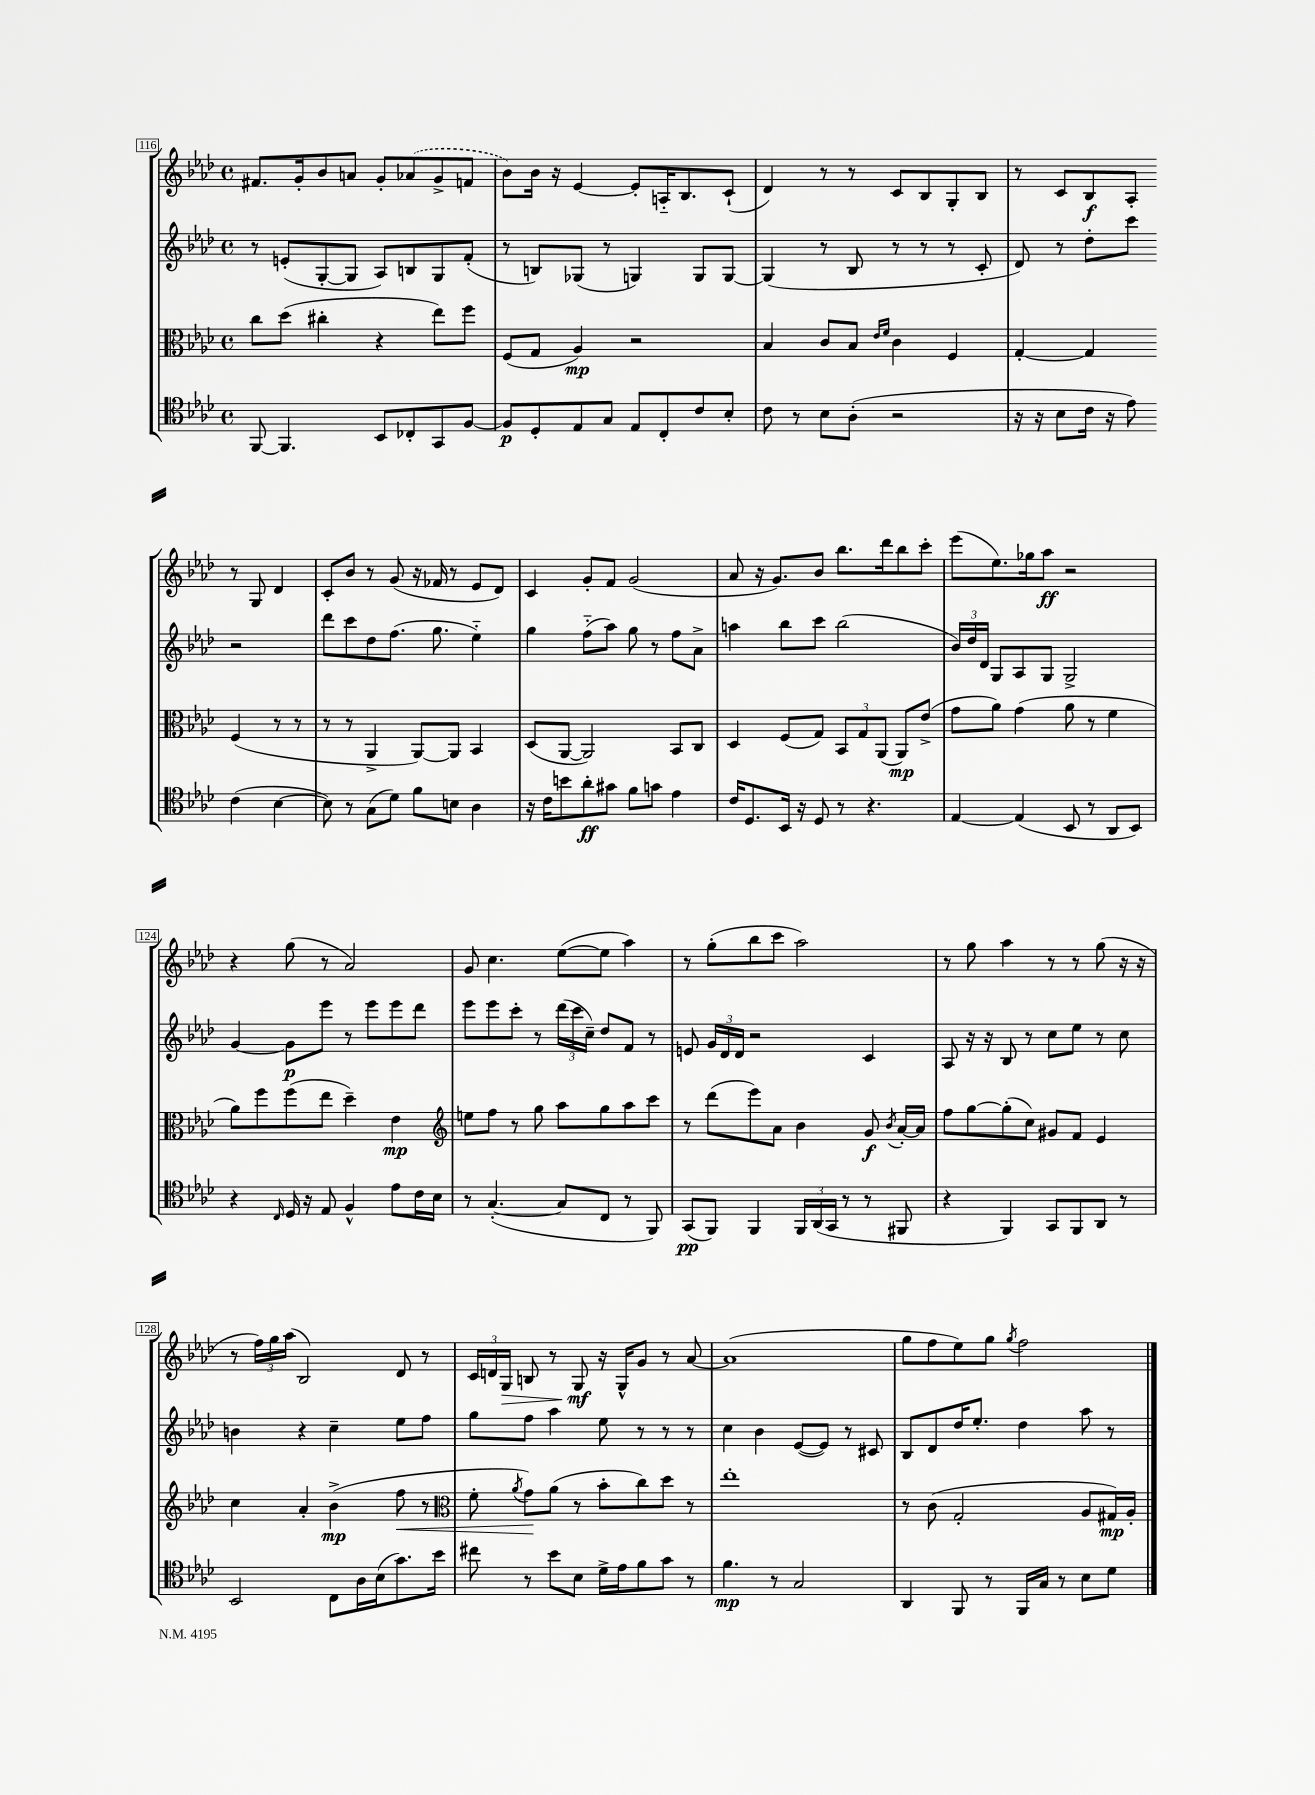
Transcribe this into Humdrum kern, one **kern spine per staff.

**kern	**kern	**kern	**kern
*staff4	*staff3	*staff2	*staff1
*clefC4	*clefC3	*clefG2	*clefG2
*k[b-e-a-d-]	*k[b-e-a-d-]	*k[b-e-a-d-]	*k[b-e-a-d-]
*M4/4	*M4/4	*M4/4	*M4/4
*met(c)	*met(c)	*met(c)	*met(c)
[8FF	8cc	8r	8.f#
4.FF]	(8dd-	(8e'	.
.	.	.	16g'
.	4cc#'	[8G'	8b-
.	.	8G]	8a
8BB-	4r	8A-)	8g'
8C-'	.	8B	(8a-
8GG	8ee-)	8G	8g^
[8F	8ff	(8f'	8f
=	=	=	=
8F]	(8F	8r	8b-)
8D-'	8G	8B)	16b-
.	.	.	16r
8E-	4A-)	(8G-	[4e-
8G	.	8r	.
8E-	2r	4G)	8e-']
8C'	.	.	16A'~
.	.	.	8.B-
8c	.	8G	.
8B-'	.	[8G	(8c`
=	=	=	=
8c	4B-	(4G]	4d-)
8r	.	.	.
8B-	8c	8r	8r
(8A-'	8B-	8B-	8r
.	16qqe-	.	.
.	16qqf	.	.
2r	4c	8r	8c
.	.	8r	8B-
.	4F	8r	8G'
.	.	8c'	8B-
=	=	=	=
16r	[4G'	8d-)	8r
16r	.	.	.
8B-	.	8r	8c
16c	4G]	8dd-'	8B-
16r	.	.	.
8e-)	.	8ccc	8A-'
(4c	(4F	2r	8r
.	.	.	8G
[4B-	8r	.	4d-
.	8r	.	.
=	=	=	=
8B-])	8r	8ddd-	8c'
8r	8r	8ccc	8b-
(8G	4AA-^	8dd-	8r
8d-)	.	(8.ff	(8g
8f	[8AA-)	.	16r
.	.	8.gg	16f-
8B	8AA-]	.	8r
4A-	4BB-	4ee-'~)	8e-
.	.	.	8d-)
=	=	=	=
16r	(8D-	4gg	4c
16c	.	.	.
8b	[8AA-	.	.
8a-'	2AA-])	(8ff'~	8g'
8g#	.	8aa-)	8f
8f	.	8gg	(2g
8g	.	8r	.
4e-	8BB-	8ff	.
.	8C	8a-^	.
=	=	=	=
16c	4D-	4aa	8a-
8.D-	.	.	.
.	.	.	16r
.	.	.	8.g)
16BB-	(8F	8bb-	.
16r	.	.	.
8D-	8G)	8ccc	8b-
8r	12BB-	(2bb-	8.bb-
.	12G	.	.
4.r	.	.	.
.	(12AA-	.	.
.	.	.	16ddd-
.	8AA-)	.	8bb-
.	(8e-^	.	8ccc'
=	=	=	=
[4E-	8g	24b-)	(8eee-
.	.	24dd-	.
.	.	24d-	.
.	8a-)	8G	8.ee-)
(4E-]	(4g	8A-	.
.	.	.	16gg-
.	.	8G	8aa-
8BB-	8a-	2G^	2r
8r	8r	.	.
8AA-	4f	.	.
8BB-)	.	.	.
=	=	=	=
4r	8a-)	[4g	4r
.	8ff	.	.
16qqC	.	.	.
16D-	(8ff	8g]	(8gg
16r	.	.	.
8E-	8ee-	8eee-	8r
4F^^	4dd-~)	8r	2a-)
.	.	8eee-	.
8e-	4e-	8eee-	.
16c	.	8ddd-	.
16B-	.	.	.
=	=	=	=
*	*clefG2	*	*
8r	8ee	8eee-	8g
([4.G'	8ff	8eee-	4.cc
.	8r	8ccc'	.
.	8gg	8r	.
8G]	8aa-	(24ddd-	([8ee-
.	.	24ccc	.
.	.	24cc~)	.
8C	8gg	8dd-	8ee-]
8r	8aa-	8f	4aa-)
8FF)	8ccc	8r	.
=	=	=	=
(8GG	8r	8e	8r
8FF)	(8ddd-	24g	(8gg'
.	.	24d-	.
.	.	24d-	.
4FF	8eee-)	2r	8bb-
.	8a-	.	8ccc
24FF	4b-	.	2aa-)
(24AA-	.	.	.
24GG	.	.	.
8r	.	.	.
8r	8g	4c	.
.	8qb-	.	.
8FF#	[16a-'	.	.
.	16a-]	.	.
=	=	=	=
4r	8ff	8A-	8r
.	[8gg	16r	8gg
.	.	16r	.
4FF)	(8gg']	8B-	4aa-
.	8cc)	8r	.
8GG	8g#	8cc	8r
8FF	8f	8ee-	8r
8AA-	4e-	8r	(8gg
8r	.	8cc	16r
.	.	.	16r
=	=	=	=
2BB-	4cc	4b	8r
.	.	.	24ff)
.	.	.	24gg
.	.	.	(24aa-
.	4a-'	4r	2B-)
8C	(4b-^	4cc~	.
16A-	.	.	.
(16B-	.	.	.
8.g)	8ff	8ee-	8d-
.	8r	8ff	8r
16b-	.	.	.
=	=	=	=
*	*clefC3	*	*
8cc#	8f'	8gg	24c
.	.	.	24d
.	.	.	24G
.	8qa-	.	.
8r	8g)	8ff	8B
8b-	(8a-	4aa-	8r
8B-	8r	.	8G
16d-^	8b-'	8ee-	16r
16e-	.	.	16G^^
8f	8cc)	8r	8g
8g	8dd-	8r	8r
8r	8r	8r	[8a-
=	=	=	=
4.f	1ee-'	4cc	(1a-]
.	.	4b-	.
8r	.	.	.
2G	.	([8e-	.
.	.	8e-])	.
.	.	8r	.
.	.	8c#	.
=	=	=	=
4AA-	8r	8B-	8gg
.	(8c	8d-	8ff
8FF	2G'	16dd-	8ee-)
.	.	8.ee-'	.
8r	.	.	8gg
.	.	.	8qgg
16FF	.	4dd-	2ff
16G	.	.	.
8r	.	.	.
8B-	8A-	8aa-	.
8d-	16G#)	8r	.
.	16A-'	.	.
==	==	==	==
*-	*-	*-	*-
